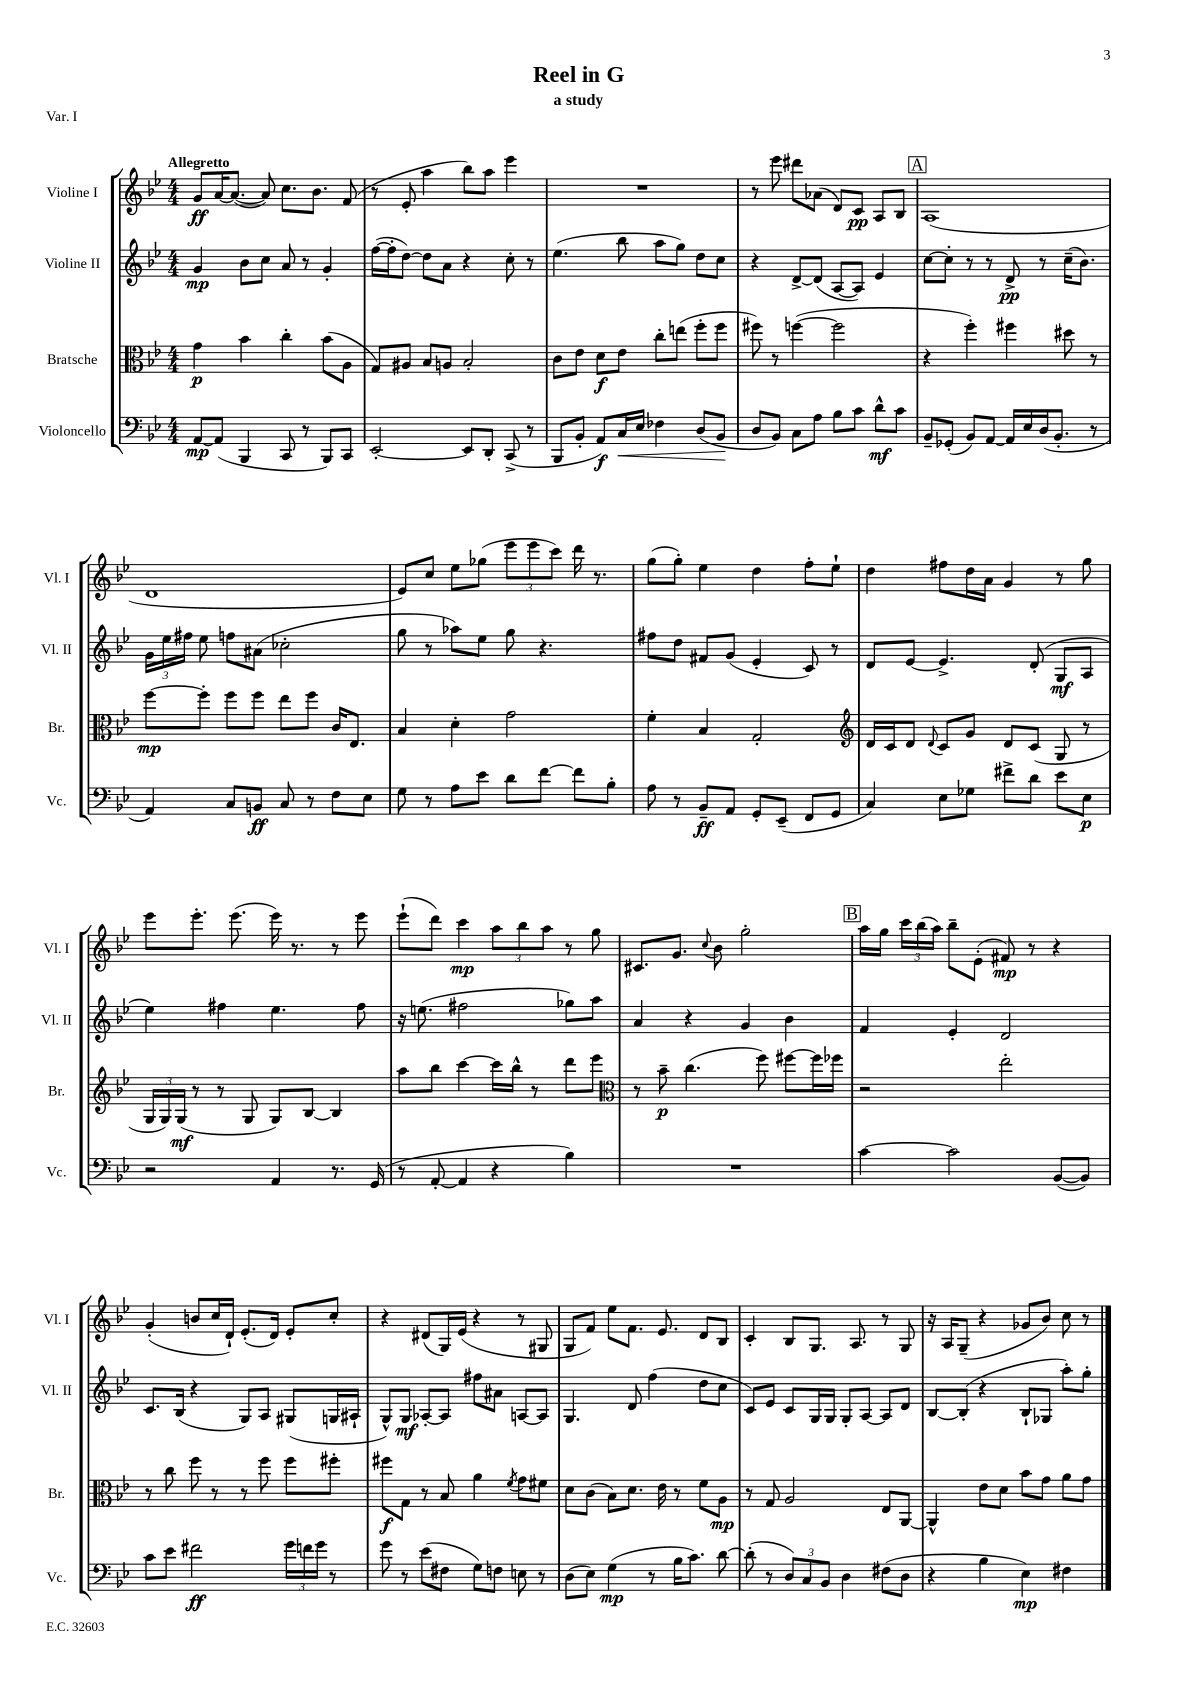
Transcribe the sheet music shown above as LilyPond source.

\header { title = "Reel in G" subtitle = "a study" piece = "Var. I" }
<<
\new StaffGroup <<
\new Staff = "s0" \with { instrumentName = "Violine I" shortInstrumentName = "Vl. I" } {
    \clef treble \key bes \major \numericTimeSignature \time 4/4 \tempo "Allegretto"
    \autoBeamOff g'8[\ff a'16~ a'8.]~( a'8) c''8.[ bes'8.] f'8( |
    r8 ees'8-. a''4 bes''8[) a''8] ees'''4 |
    R1 |
    r8 ees'''8 dis'''8[ aes'8]( d'8[) c'8]\pp a8[ bes8] |
    \mark \markup { \box "A" } a1( |
    d'1 |
    ees'8[) c''8] ees''8[ ges''8]( \tuplet 3/2 { ees'''8[ ees'''8 c'''8]) } d'''16 r8. |
    g''8[( g''8]-.) ees''4 d''4 f''8[-. ees''8]-! |
    d''4 fis''8[ d''16 a'16] g'4 r8 g''8 |
    ees'''8[ ees'''8.]-. ees'''8.( ees'''16) r8. r8 ees'''8 |
    ees'''8[-!( d'''8]) c'''4\mp \tuplet 3/2 { a''8[ bes''8 a''8] } r8 g''8 |
    cis'8.[ g'8.] \appoggiatura { c''8 } bes'8 g''2-. |
    \mark \markup { \box "B" } a''16[ g''16] \tuplet 3/2 { c'''16[ bes''16( a''16]) } bes''8[-- ees'8]-.( fis'8\mp) r8 r4 |
    g'4-.( b'8[ c''16 d'16]-!) ees'8.[-.( d'16]) ees'8[-. c''8]-. |
    r4 dis'8[( g16) ees'16]( r4 r8 gis8 |
    g8[ f'8]) ees''8[ f'8.] ees'8. d'8[ bes8] |
    c'4-. bes8[ g8.] a8. r8 g8 |
    r16 a16[ g8]--( r4 ges'8[ bes'8]) c''8 r8 \bar "|." |
}
\new Staff = "s1" \with { instrumentName = "Violine II" shortInstrumentName = "Vl. II" } {
    \clef treble \key bes \major \numericTimeSignature \time 4/4
    \autoBeamOff g'4\mp bes'8[ c''8] a'8 r8 g'4-. |
    f''16[~( f''16-. d''8]~) d''8[ a'8] r4 c''8-. r8 |
    ees''4.( bes''8 a''8[ g''8]) d''8[ c''8] |
    r4 d'8[~-> d'8]( a8[~ a8]) ees'4 |
    \mark \markup { \box "A" } c''8[~ c''8]-. r8 r8 d'8->\pp r8 c''16[--( bes'8.]) |
    \tuplet 3/2 { g'16[ ees''16 fis''16] } ees''8 f''8[ ais'8]( ces''2-. |
    g''8 r8 aes''8[) ees''8] g''8 r4. |
    fis''8[ d''8] fis'8[ g'8]( ees'4-. c'8) r8 |
    d'8[ ees'8]~ ees'4.-> d'8-.( g8[\mf a8] |
    ees''4) fis''4 ees''4. fis''8 |
    r16 e''8.( fis''2 ges''8[) a''8] |
    a'4 r4 g'4 bes'4 |
    \mark \markup { \box "B" } f'4 ees'4-. d'2 |
    c'8.[ bes16]( r4 g8[) a8] gis8[( g16 ais16]-! |
    g8[-^) g8]\mf aes8[~-. aes8] fis''8[ ais'8] a8[~ a8] |
    g4. d'8 f''4( d''8[ c''8] |
    c'8[) ees'8] c'8[ g16 g16] g8[-. a8]~ a8[ d'8] |
    bes8[~ bes8]-.( r4 bes8[-! ges8] a''8[-.) g''8]-. \bar "|." |
}
\new Staff = "s2" \with { instrumentName = "Bratsche" shortInstrumentName = "Br." } {
    \clef alto \key bes \major \numericTimeSignature \time 4/4
    \autoBeamOff g'4\p bes'4 c''4-. bes'8[( a8] |
    g8[) ais8] bes8[ a8] bes2-. |
    c'8[ ees'8] d'8[\f ees'8] c''8[-. e''8]( f''8[-. f''8] |
    fis''8) r8 f''4~( f''2 |
    \mark \markup { \box "A" } r4 f''4-.) fis''4 dis''8 r8 |
    f''8[~\mp f''8]-. f''8[ f''8] ees''8[ f''8] c'16[ ees8.] |
    bes4 d'4-. g'2 |
    f'4-. bes4 g2-. |
    \clef treble d'16[ c'16 d'8] \appoggiatura { d'8 } c'8[ g'8] d'8[ c'8]( g8 r8 |
    \tuplet 3/2 { g16[ g16) g16]\mf( } r8 r8 g8 g8[) bes8]~ bes4 |
    a''8[ bes''8] c'''4~ c'''16[ bes''16]-^ r8 d'''8[ ees'''8] |
    \clef alto r8 bes'8--\p c''4.( f''8) fis''8[~ fis''16 fes''16] |
    \mark \markup { \box "B" } r2 ees''2-. |
    r8 c''8 f''8 r8 r8 f''8 f''8[ fis''8]-. |
    fis''8[\f g8] r8 bes8 a'4 \acciaccatura { f'8 } g'8[ fis'8] |
    d'8[ c'8]( bes8[) d'8.] ees'16 r8 f'8[ a8]\mp |
    r8 g8 a2 ees8[ a,8]~ |
    a,4-^ ees'8[ d'8] bes'8[ g'8] a'8[ g'8] \bar "|." |
}
\new Staff = "s3" \with { instrumentName = "Violoncello" shortInstrumentName = "Vc." } {
    \clef bass \key bes \major \numericTimeSignature \time 4/4
    \autoBeamOff a,8[~\mp a,8]( bes,,4 c,8 r8 bes,,8[) c,8] |
    ees,2~-. ees,8[ d,8]-. c,8->( r8 |
    bes,,8[ bes,8]-. a,8[\f) c16\< ees16] fes4 d8[( bes,8]\! |
    d8[ bes,8]) c8[ a8] bes8[ c'8] d'8[-^\mf c'8] |
    \mark \markup { \box "A" } bes,8[-- ges,8]-.( bes,8[) a,8]~ a,16[ ees16 d16( bes,8.]-. r8 |
    a,4) c8[ b,8]\ff c8 r8 f8[ ees8] |
    g8 r8 a8[ ees'8] d'8[ f'8]~ f'8[ bes8]-. |
    a8 r8 bes,8[--\ff a,8] g,8[-. ees,8]--( f,8[ g,8] |
    c4) ees8[ ges8] fis'8[-> d'8] ees'8[ ees8]\p |
    r2 a,4 r8. g,16( |
    r8 a,8~-. a,4 r4 bes4) |
    R1 |
    \mark \markup { \box "B" } c'4~ c'2 bes,8[~( bes,8]) |
    c'8[ ees'8] fis'2\ff \tuplet 3/2 { g'16[ f'16 g'16] } r8 |
    g'8 r8 ees'8[( fis8] g8[) f8] e8 r8 |
    d8[( ees8]) g4\mp( r8 bes16[ c'8.]) d'8~ |
    d'8-.( r8 \tuplet 3/2 { d8[) c8 bes,8] } d4 fis8[( d8] |
    r4 bes4 ees4\mp) fis4 \bar "|." |
}
>>
>>
\layout { \context { \Score \remove "Bar_number_engraver" } }
